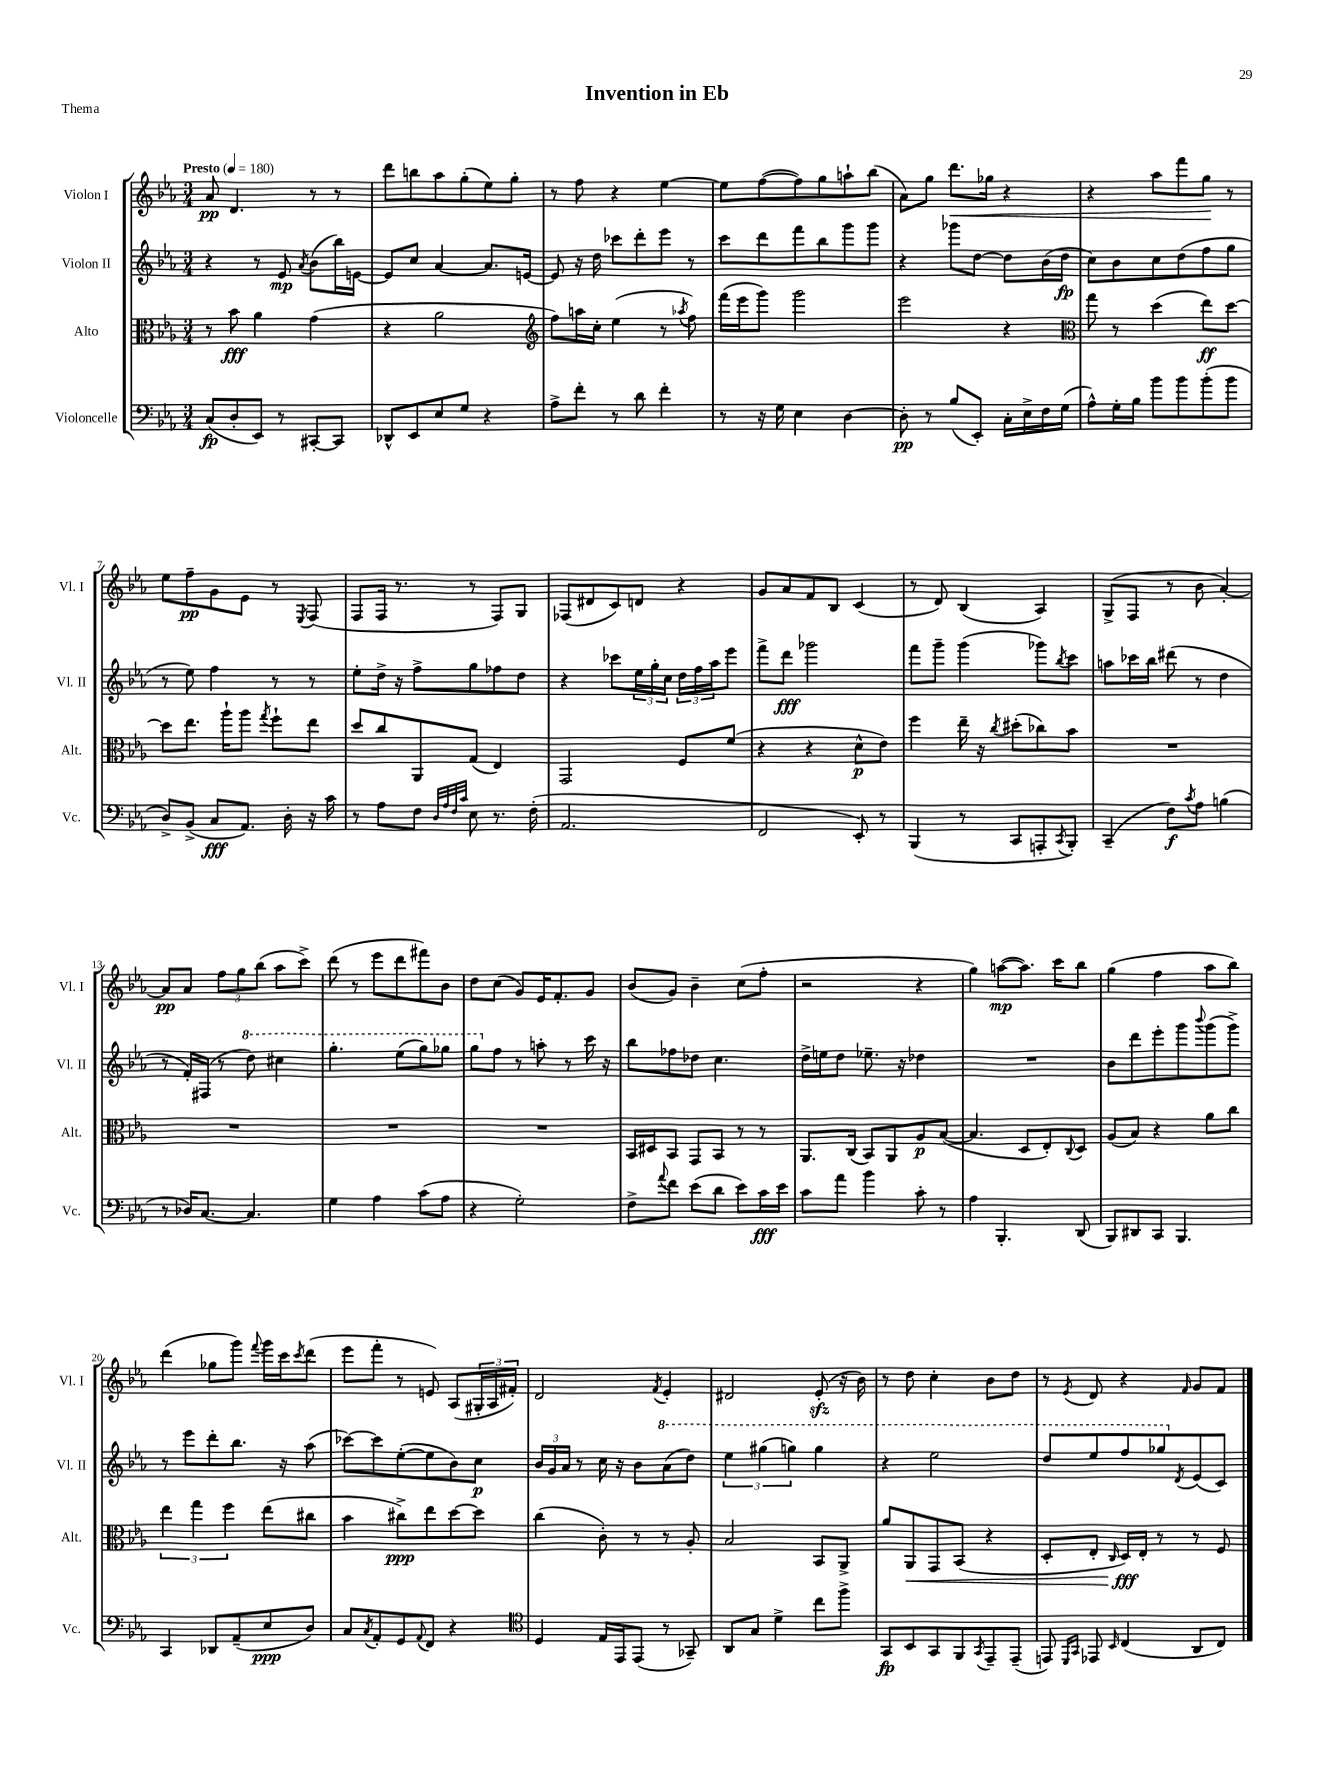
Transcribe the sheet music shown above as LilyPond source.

\header { title = "Invention in Eb" piece = "Thema" }
<<
\new StaffGroup <<
\new Staff = "s0" \with { instrumentName = "Violon I" shortInstrumentName = "Vl. I" } {
    \clef treble \key ees \major \numericTimeSignature \time 3/4 \tempo "Presto" 4 = 180
    aes'8\pp d'4. r8 r8 |
    d'''8 b''8 aes''8 g''8-.( ees''8) g''8-. |
    r8 f''8 r4 ees''4~ |
    ees''8 f''8~( f''8) g''8 a''8-! bes''8( |
    aes'8) g''8 d'''8.\< ges''16 r4 |
    r4 aes''8 f'''8 g''8\! r8 |
    ees''8 f''8--\pp g'8 ees'8 r8 \acciaccatura { ees8 } f8( |
    f8 f16 r8. r8 f8) g8 |
    fes8( dis'8 c'8) d'8 r4 |
    g'8 aes'8 f'8 bes8 c'4( |
    r8 d'8) bes4( aes4) |
    g8->( f8 r8 bes'8 aes'4~-.) |
    aes'8\pp aes'8 \tuplet 3/2 { f''8 g''8 bes''8( } aes''8 c'''8->) |
    d'''8( r8 ees'''8 d'''8 fis'''8) bes'8 |
    d''8 c''8( g'8) ees'16 f'8.-. g'8 |
    bes'8( g'8) bes'4-- c''8( f''8-. |
    r2 r4 |
    g''4) a''8~\mp( a''8.) c'''16 bes''8 |
    g''4( f''4 aes''8 bes''8) |
    d'''4( ges''8 g'''8) \appoggiatura { f'''8 } g'''16 c'''16 \acciaccatura { c'''8 } d'''8( |
    ees'''8 f'''8-. r8 e'8) aes8( \tuplet 3/2 { gis16-. aes16 fis'16-.) } |
    d'2 \acciaccatura { f'8 } ees'4-. |
    dis'2 ees'8-.\sfz( r16 bes'16) |
    r8 d''8 c''4-. bes'8 d''8 |
    r8 \acciaccatura { ees'8 } d'8 r4 \grace { f'16 } g'8 f'8 \bar "|." |
}
\new Staff = "s1" \with { instrumentName = "Violon II" shortInstrumentName = "Vl. II" } {
    \clef treble \key ees \major \numericTimeSignature \time 3/4
    r4 r8 ees'8\mp \acciaccatura { aes'8 } bes'8( bes''16) e'16~ |
    e'8 c''8 aes'4~ aes'8. e'16~ |
    e'8 r16 d''16 ces'''8 d'''8-. ees'''8 r8 |
    c'''8 d'''8 f'''8 bes''8 g'''8 g'''8 |
    r4 ges'''8 d''8~ d''8 bes'16( d''16\fp |
    c''8) bes'8 c''8 d''8( f''8 g''8 |
    r8 ees''8) f''4 r8 r8 |
    ees''8-. d''16-> r16 f''8-> g''8 fes''8 d''8 |
    r4 ces'''8 \tuplet 3/2 { ees''16 g''16-. c''16 } \tuplet 3/2 { d''16 f''16 aes''16 } ees'''8 |
    f'''8-> d'''8\fff ges'''2 |
    f'''8 g'''8-- g'''4( ges'''8) \acciaccatura { bes''8 } c'''8 |
    a''8 ces'''16 bes''16 dis'''8( r8 d''4 |
    r8 f'16-.) fis16( r8 \ottava #1 d'''8) cis'''4 |
    g'''4.-. ees'''8( g'''8) ges'''8 |
    g'''8 \ottava #0 f''8 r8 a''8-. r8 c'''16 r16 |
    bes''8 fes''8 des''8 c''4. |
    d''16-> e''16 d''8 ees''8.-- r16 des''4 |
    R2. |
    bes'8 d'''8 ees'''8-. g'''8 \appoggiatura { bes'''8 } g'''8( g'''8->) |
    r8 ees'''8 d'''8-. bes''8. r16 aes''8( |
    ces'''8~) ces'''8 ees''8~-.( ees''8 bes'8) c''8\p |
    \tuplet 3/2 { bes'16 g'16 aes'16 } r8 c''16 r16 bes'8 \ottava #1 aes''8( d'''8) |
    \tuplet 3/2 { ees'''4 gis'''4( g'''4) } g'''4 |
    r4 ees'''2 |
    d'''8 ees'''8 f'''8 ges'''8 \ottava #0 \acciaccatura { d'8 } ees'8( c'8) \bar "|." |
}
\new Staff = "s2" \with { instrumentName = "Alto" shortInstrumentName = "Alt." } {
    \clef alto \key ees \major \numericTimeSignature \time 3/4
    r8 bes'8\fff aes'4 g'4( |
    r4 aes'2 |
    \clef treble f''8) a''16 c''16-. ees''4( r8 \acciaccatura { aes''8 } f''8) |
    f'''16( ees'''16 g'''8) g'''2 |
    ees'''2 r4 |
    \clef alto g''8 r8 d''4( ees''8\ff) d''8~ |
    d''8 ees''8. aes''16-! aes''8 \acciaccatura { g''8 } f''8-! ees''8 |
    d''8 c''8 aes,8 g8( ees4) |
    g,2 f8 f'8( |
    r4 r4 d'8-^\p ees'8) |
    f''4 ees''16-- r16 \acciaccatura { c''8 } dis''8-.( ces''8) bes'8 |
    R2. |
    R2. |
    R2. |
    R2. |
    bes,16 dis16 bes,8 g,8 bes,8 r8 r8 |
    aes,8. c16( bes,8) aes,8 aes8\p bes8~( |
    bes4. d8 ees8-.) \appoggiatura { c8 } d8 |
    aes8( bes8) r4 aes'8 c''8 |
    \tuplet 3/2 { ees''4 g''4 f''4 } ees''8( cis''8 |
    bes'4 cis''8->\ppp) ees''8 d''8~ d''8 |
    c''4( c'8-.) r8 r8 aes8-. |
    bes2 bes,8 aes,8-> |
    aes'8 aes,8\< g,8 bes,8( r4 |
    d8-. ees8-. \grace { c16 } d16\fff\!) ees16-. r8 r8 f8 \bar "|." |
}
\new Staff = "s3" \with { instrumentName = "Violoncelle" shortInstrumentName = "Vc." } {
    \clef bass \key ees \major \numericTimeSignature \time 3/4
    c8\fp( d8-. ees,8) r8 cis,8~-. cis,8 |
    des,8-^ ees,8 ees8 g8 r4 |
    aes8-> f'8-. r8 d'8 f'4-. |
    r8 r16 g16 ees4 d4~ |
    d8-.\pp r8 bes8( ees,8-.) c16-. ees16-> f16 g16( |
    aes8-^) g16-. bes16 bes'8 bes'8 bes'8-.( bes'8 |
    d8->) bes,8->( c8\fff aes,8.) d16-. r16 c'16 |
    r8 aes8 f8 \grace { d32 aes32 f32 c'32 } ees8 r8. f16-.( |
    aes,2. |
    f,2 ees,8-.) r8 |
    bes,,4( r8 c,8 a,,8-. \acciaccatura { c,8 } bes,,8-.) |
    c,4--( f8\f) \acciaccatura { c'8 } aes8 b4( |
    r8 des16) c8.~ c4. |
    g4 aes4 c'8( aes8 |
    r4 g2-.) |
    f8-> \appoggiatura { aes'8 } f'8 ees'8( d'8 ees'8) c'16\fff ees'16 |
    c'8 aes'8 bes'4 c'8-. r8 |
    aes4 bes,,4.-. d,8( |
    bes,,8) dis,8 c,8 bes,,4. |
    c,4 des,8 aes,8--( ees8\ppp d8) |
    c8 \acciaccatura { c8 } aes,8-. g,8 \appoggiatura { aes,8 } f,8 r4 |
    \clef tenor d4 ees16 ees,16 ees,8( r8 ges,8--) |
    aes,8 g8 d'4-> c''8 f''8-> |
    g,8\fp bes,8 g,8 f,8 \acciaccatura { g,8 } ees,8-- ees,8--( |
    e,8) \grace { d,16 g,16 } ees,8 \grace { bes,16 } c4( aes,8 c8) \bar "|." |
}
>>
>>
